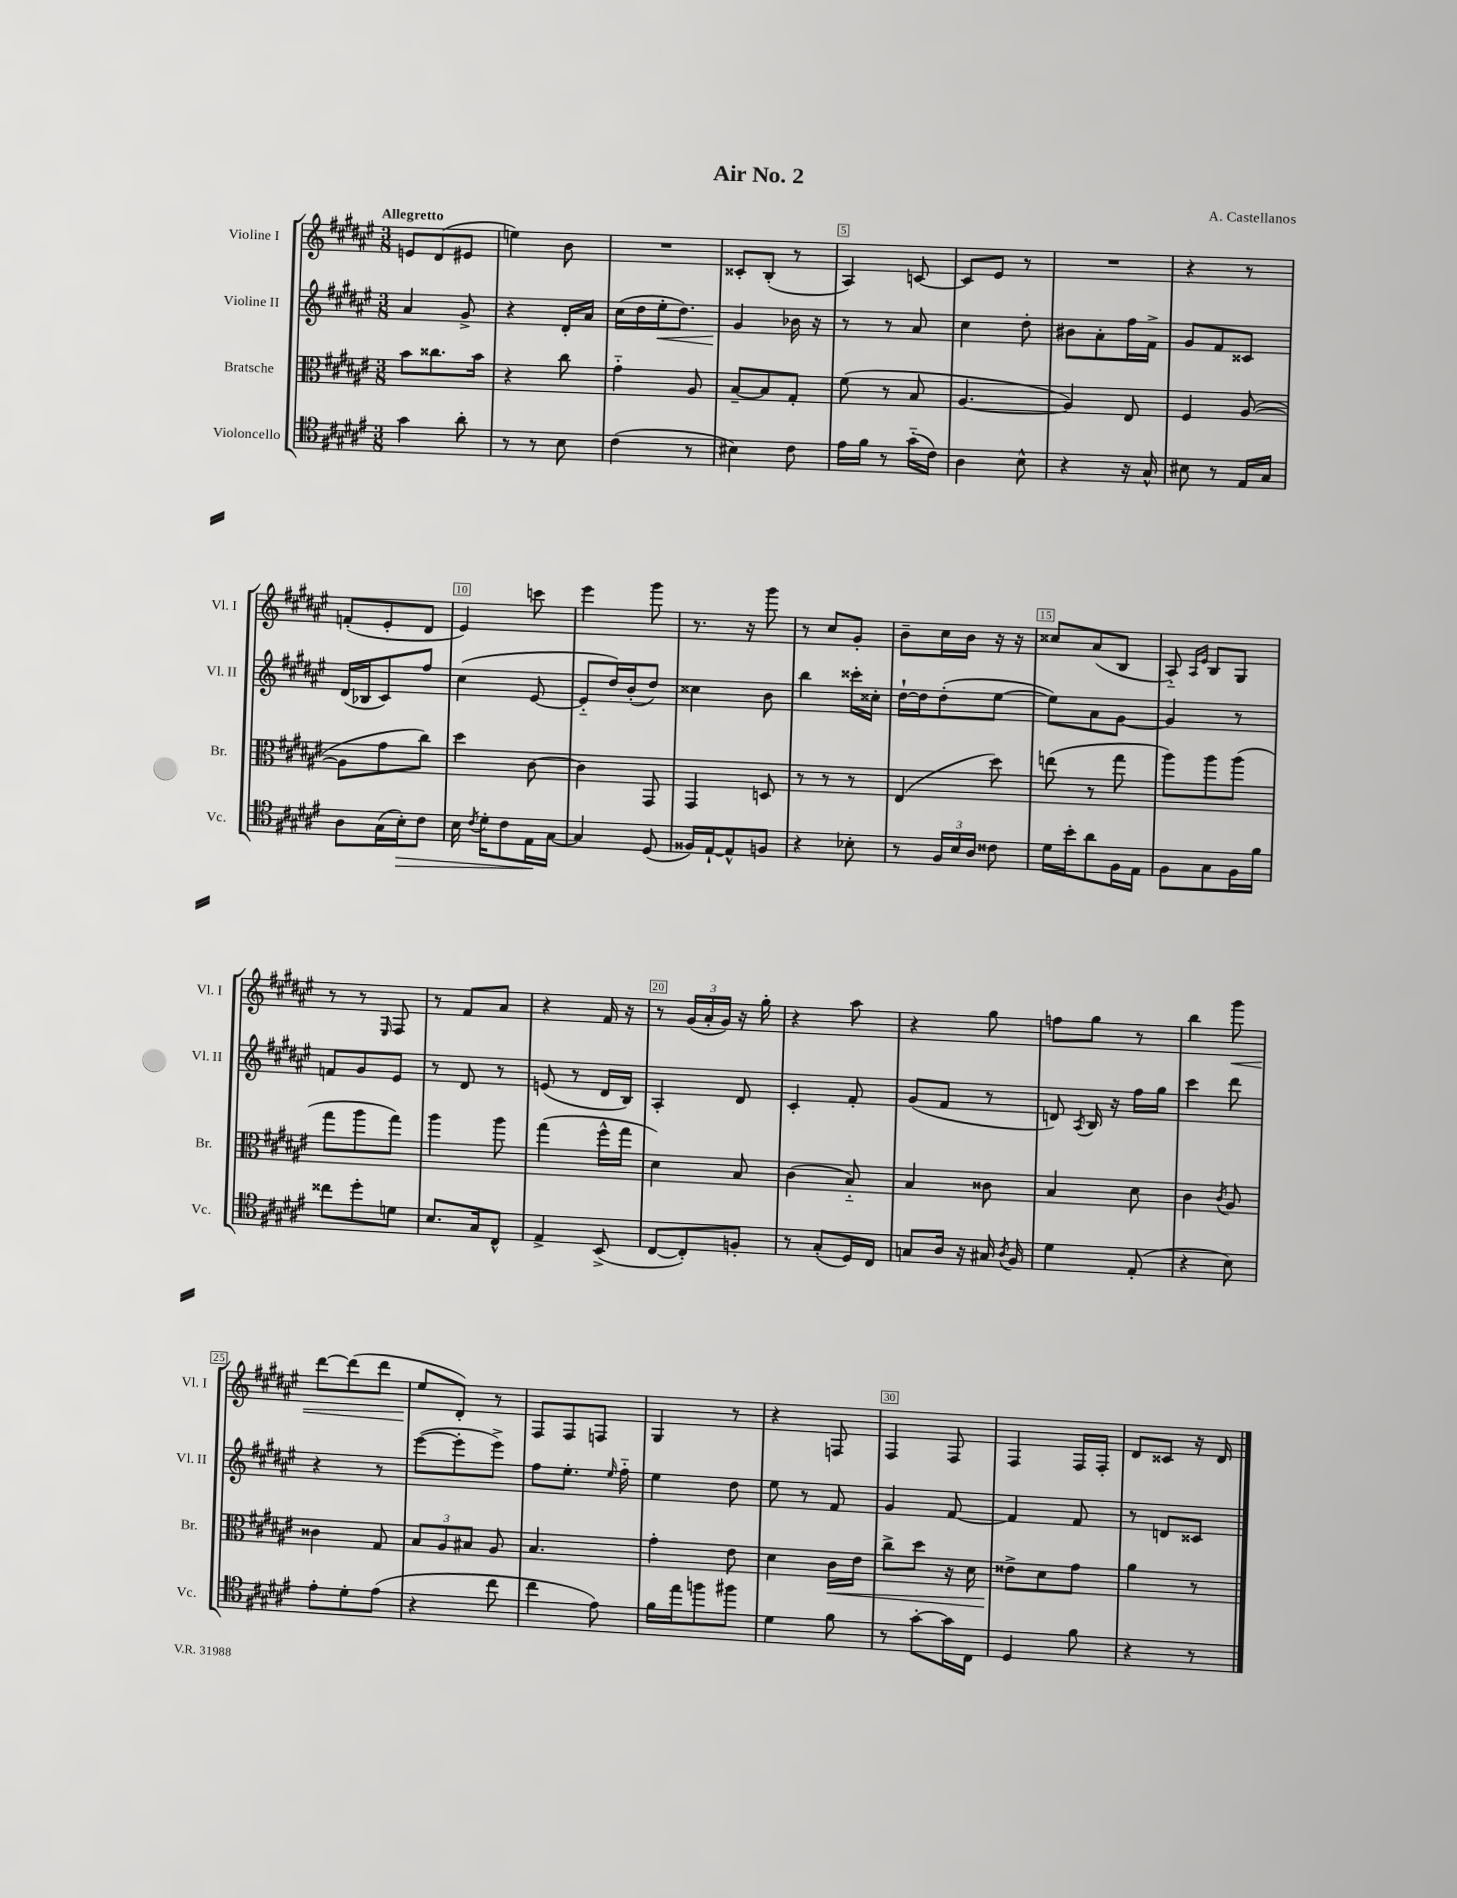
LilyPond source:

\header { title = "Air No. 2" composer = "A. Castellanos" }
<<
\new StaffGroup <<
\new Staff = "s0" \with { instrumentName = "Violine I" shortInstrumentName = "Vl. I" } {
    \clef treble \key fis \major \numericTimeSignature \time 3/8 \tempo "Allegretto"
    \autoBeamOff e'8[ dis'8( eis'8] |
    e''4) b'8 |
    R4. |
    cisis'8[-. b8]-.( r8 |
    ais4) c'8~ |
    c'8[ eis'8] r8 |
    R4. |
    r4 r8 |
    f'8[-.( eis'8-. dis'8] |
    eis'4) c'''8 |
    eis'''4 gis'''8 |
    r8. r16 gis'''8 |
    r8 cis''8[ gis'8]-. |
    b'8[-- cis''16 b'16] r16 r16 |
    cisis''8[ ais'8( b8] |
    ais8-_) \grace { ais16[ eis'16] } b8[ gis8] |
    r8 r8 \grace { eis16 } fis8 |
    r8 fis'8[ ais'8] |
    r4 fis'16 r16 |
    r8 \tuplet 3/2 { gis'16[( ais'16-. gis'16]) } r16 gis''16-. |
    r4 ais''8 |
    r4 gis''8 |
    f''8[ gis''8] r8 |
    b''4 gis'''8\< |
    dis'''8[~ dis'''8( dis'''8] |
    eis''8[\! dis'8]-.) r8 |
    fis8[ fis8 f8] |
    gis4 r8 |
    r4 f8 |
    fis4 fis8 |
    fis4 fis16[ fis16]-. |
    dis'8[ cisis'8] r16 dis'16 \bar "|." |
}
\new Staff = "s1" \with { instrumentName = "Violine II" shortInstrumentName = "Vl. II" } {
    \clef treble \key fis \major \numericTimeSignature \time 3/8
    \autoBeamOff ais'4 gis'8-> |
    r4 dis'16[-. ais'16] |
    cis''16[( dis''16 eis''16-.\< dis''8.]) |
    gis'4\! bes'16 r16 |
    r8 r8 ais'8 |
    cis''4 dis''8-. |
    bis'8[ ais'8-. fis''16 fis'16]-> |
    gis'8[ fis'8 cisis'8] |
    dis'16[( bes16 cis'8) fis''8] |
    cis''4( eis'8~ |
    eis'8[-_ dis''16) b'16-.( dis''8]) |
    cisis''4 b'8 |
    b''4 cisis'''16[-. cisis''16]-. |
    dis''16[~-! dis''16 dis''8-.( eis''8]~ |
    eis''8[) ais'8 gis'8]~ |
    gis'4 r8 |
    f'8[ gis'8 eis'8] |
    r8 dis'8 r8 |
    e'8( r8 dis'16[ b16]) |
    ais4-. dis'8 |
    cis'4-. fis'8-. |
    gis'8[( fis'8] r8 |
    d'8) \acciaccatura { ais8 } b16 r16 fis''16[ gis''16] |
    cis'''4 dis'''8 |
    r4 r8 |
    eis'''8[~( eis'''8-. eis'''8]->) |
    fis''8[ eis''8.]-. \grace { eis''16 } fis''16-_ |
    eis''4 dis''8 |
    eis''8 r8 fis'8 |
    gis'4 fis'8~ |
    fis'4 fis'8 |
    r8 d'8[ cisis'8] \bar "|." |
}
\new Staff = "s2" \with { instrumentName = "Bratsche" shortInstrumentName = "Br." } {
    \clef alto \key fis \major \numericTimeSignature \time 3/8
    \autoBeamOff b'8[ cisis''8. b'16] |
    r4 cis''8 |
    gis'4-_ ais8 |
    b8[~-- b8 gis8]-. |
    fis'8( r8 b8 |
    ais4.~ |
    ais4) eis8 |
    fis4 ais8~( |
    ais8[ gis'8 cis''8]) |
    dis''4 cis'8~ |
    cis'4 gis,8 |
    gis,4 d8 |
    r8 r8 r8 |
    eis4( dis''8) |
    e''8( r8 gis''8 |
    ais''8[) ais''8 ais''8]( |
    gis''8[ ais''8 gis''8]) |
    ais''4 ais''8 |
    gis''4( fis''16[-^ gis''16] |
    dis'4) b8 |
    cis'4( b8-_) |
    b4 cisis'8 |
    b4 dis'8 |
    cis'4 \acciaccatura { cis'8 } ais8 |
    cisis'4 gis8 |
    \tuplet 3/2 { b8[ ais8 bis8] } ais8 |
    b4. |
    gis'4-. eis'8 |
    dis'4 cis'16[\< eis'16] |
    cis''8[-> dis''8] r16 dis'16 |
    eisis'8[->\! dis'8 gis'8] |
    ais'4 r8 \bar "|." |
}
\new Staff = "s3" \with { instrumentName = "Violoncello" shortInstrumentName = "Vc." } {
    \clef tenor \key fis \major \numericTimeSignature \time 3/8
    \autoBeamOff gis'4 ais'8-. |
    r8 r8 b8 |
    cis'4( r8 |
    bis4) cis'8 |
    eis'16[ fis'16] r8 gis'16[-_( cis'16]) |
    ais4 b8-^ |
    r4 r16 gis16-^ |
    bis8 r8 eis16[ gis16] |
    ais8[ gis16( b16-.\>) cis'8] |
    b16 \acciaccatura { cis'8 } dis'16[-. cis'8 eis16\! gis16]~ |
    gis4 dis8( |
    fisis16[) eis16~-! eis8-^ f8] |
    r4 bes8-. |
    r8 \tuplet 3/2 { fis16[ b16 ais16] } cisis'8 |
    dis'16[ b'16-. ais'8 fis16 eis16] |
    fis8[ gis8 fis16 fis'16] |
    cisis''8[ dis''8-. d'8] |
    b8.[ gis16 cis8]-^ |
    eis4-> b,8->( |
    cis8[~ cis8-.) f8]-. |
    r8 gis8[-.( dis16) cis16] |
    g8[ ais16] r16 gis16 \acciaccatura { ais8 } fis16 |
    dis'4 eis8-.( |
    r4 b8) |
    eis'8[-. dis'8-. eis'8]( |
    r4 cis''8 |
    cis''4 eis'8) |
    fis'16[ eis''16 f''8 fis''8] |
    dis'4 fis'8 |
    r8 gis'8[~-. gis'16 cis16] |
    dis4 fis'8 |
    r4 r8 \bar "|." |
}
>>
>>
\layout { \context { \Score \override BarNumber.break-visibility = ##(#f #t #t) barNumberVisibility = #(every-nth-bar-number-visible 5) \override BarNumber.stencil = #(make-stencil-boxer 0.1 0.3 ly:text-interface::print) } }
